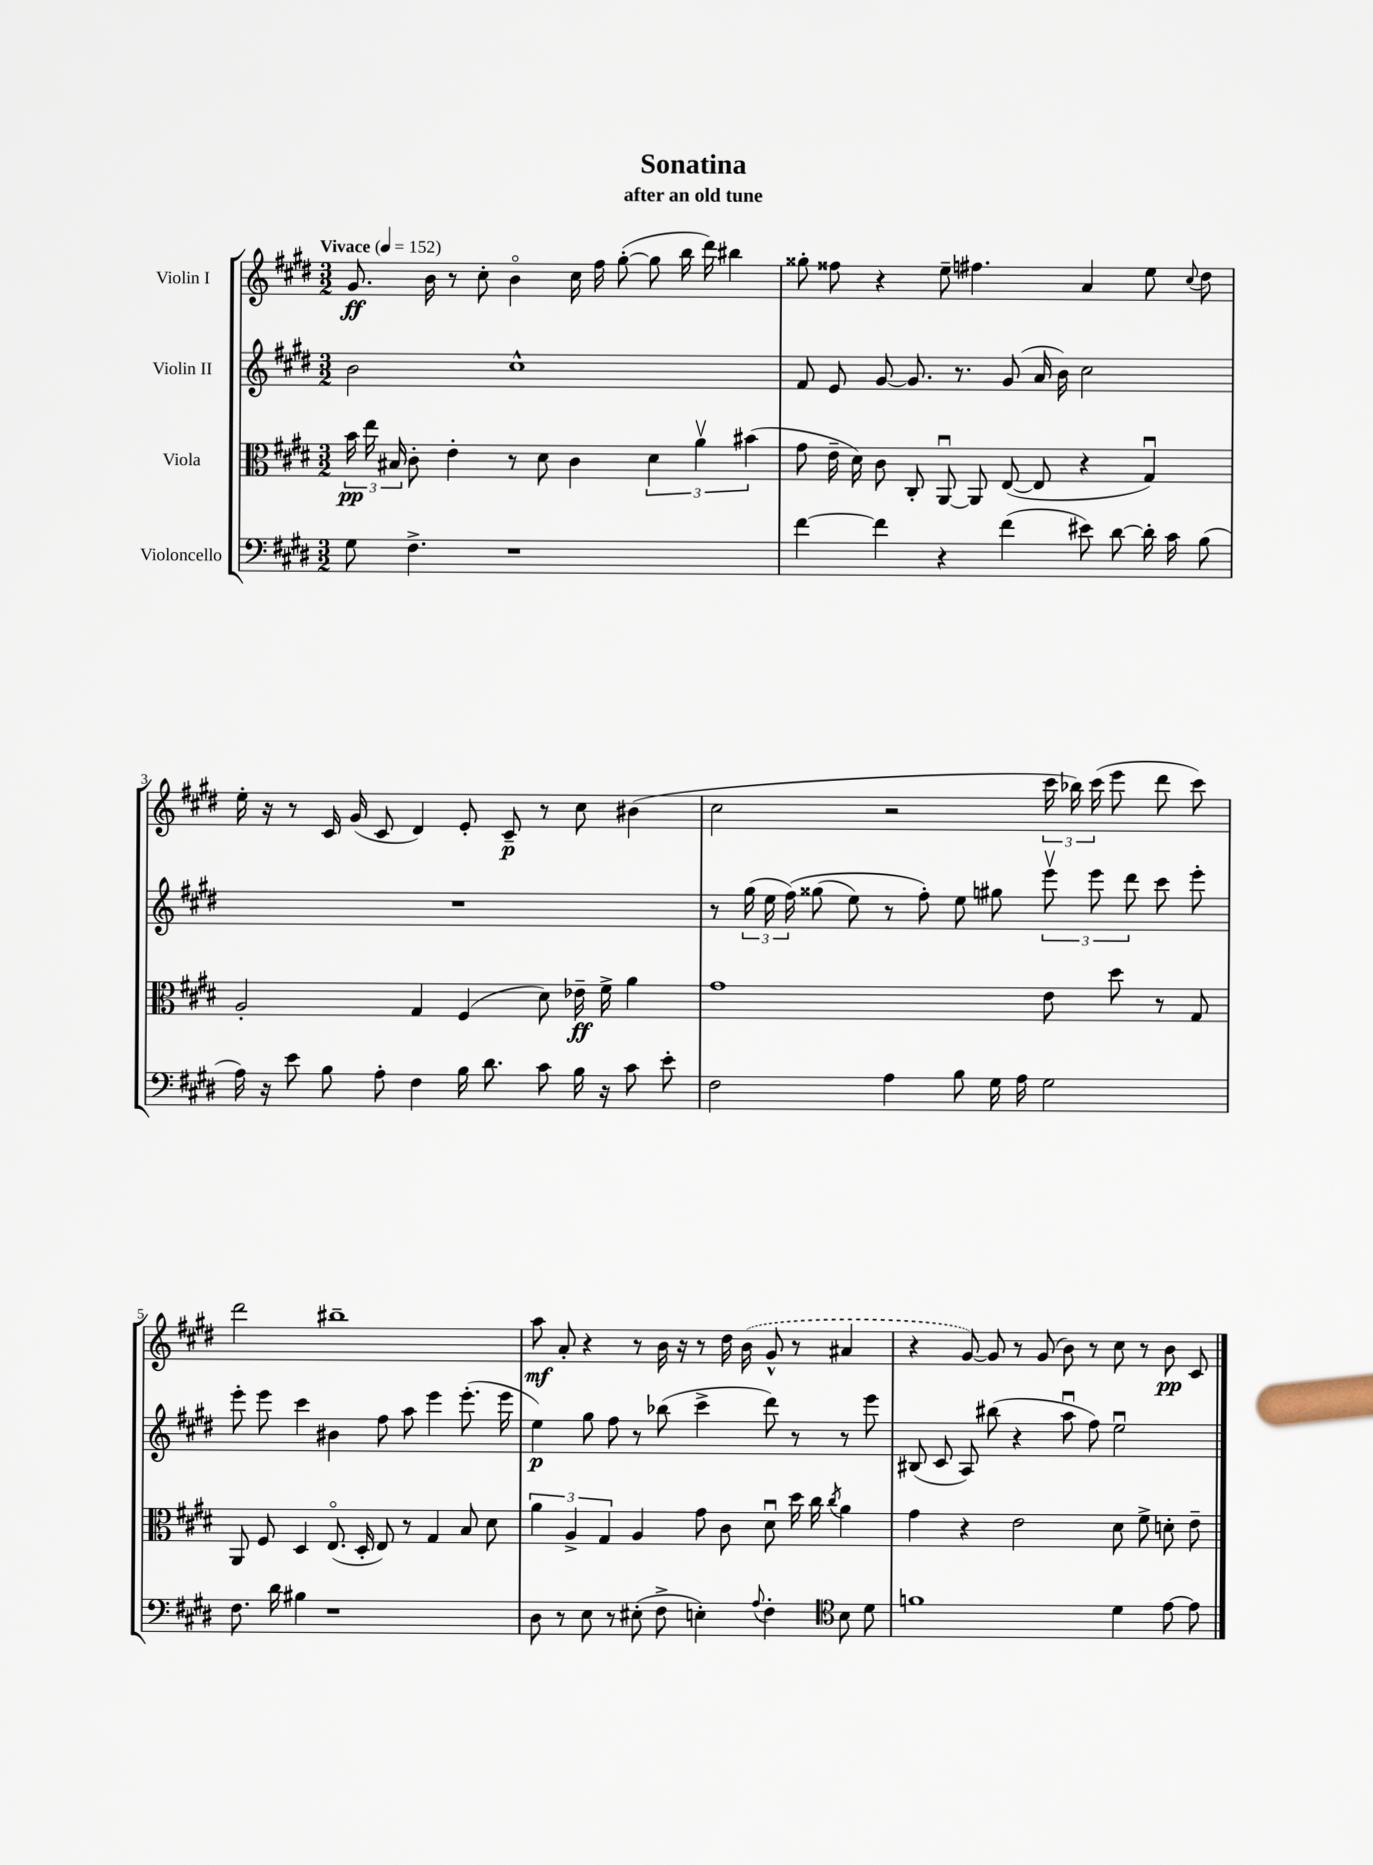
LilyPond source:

\header { title = "Sonatina" subtitle = "after an old tune" }
<<
\new StaffGroup <<
\new Staff = "s0" \with { instrumentName = "Violin I" } {
    \clef treble \key e \major \numericTimeSignature \time 3/2 \tempo "Vivace" 4 = 152
    \autoBeamOff gis'8.\ff b'16 r8 cis''8-. b'4\flageolet cis''16 fis''16 gis''8~-.( gis''8 b''16 dis'''16) bis''4 |
    gisis''8-. fisis''8 r4 e''8-- fis''4. a'4 e''8 \appoggiatura { cis''8 } dis''8 |
    e''16-. r16 r8 cis'16 gis'16( cis'8 dis'4) e'8-. cis'8--\p r8 cis''8 bis'4( |
    cis''2 r2 \tuplet 3/2 { cis'''16 bes''16) cis'''16( } e'''8 dis'''8 cis'''8) |
    dis'''2 bis''1-- |
    a''8\mf a'8-. r4 r8 b'16 r16 r8 dis''16 \once \slurDashed b'16( gis'8-^ r8 ais'4 |
    r4 gis'8~) gis'8 r8 gis'8( b'8) r8 cis''8 r8 b'8\pp cis'8 \bar "|." |
}
\new Staff = "s1" \with { instrumentName = "Violin II" } {
    \clef treble \key e \major \numericTimeSignature \time 3/2
    \autoBeamOff b'2 cis''1-^ |
    fis'8 e'8 gis'8~ gis'8. r8. gis'8( a'16 b'16) cis''2 |
    R1. |
    r8 \tuplet 3/2 { gis''16( e''16 fis''16)\( } gisis''8( e''8) r8 fis''8-.\) e''8 gis''8 \tuplet 3/2 { e'''8\upbow e'''8 dis'''8 } cis'''8 e'''8-. |
    e'''8-. e'''8 cis'''4 bis'4 fis''8 a''8 e'''4 e'''8.-.( e'''16 |
    e''4\p) gis''8 fis''8 r8 bes''8( cis'''4-> dis'''8) r8 r8 e'''8 |
    bis8( cis'8 a8) bis''8( r4 a''8\downbow fis''8) e''2\downbow \bar "|." |
}
\new Staff = "s2" \with { instrumentName = "Viola" } {
    \clef alto \key e \major \numericTimeSignature \time 3/2
    \autoBeamOff \tuplet 3/2 { b'16\pp e''16 bis16 } cis'8-. e'4-. r8 dis'8 cis'4 \tuplet 3/2 { dis'4 a'4\upbow bis'4( } |
    gis'8 e'16-- dis'16) cis'8 cis8-. a,8~\downbow a,8 e8~( e8 r4 gis4\downbow) |
    a2-. gis4 fis4( dis'8) ees'16--\ff fis'16-> a'4 |
    gis'1 e'8 dis''8 r8 gis8 |
    a,8 fis8 dis4 e8.\flageolet( dis16-. e8) r8 gis4 b8 dis'8 |
    \tuplet 3/2 { a'4 a4-> gis4 } a4 gis'8 cis'8 dis'8\downbow dis''16 cis''16 \acciaccatura { cis''8 } a'4 |
    gis'4 r4 e'2 dis'8 fis'8-> d'8-. e'8-- \bar "|." |
}
\new Staff = "s3" \with { instrumentName = "Violoncello" } {
    \clef bass \key e \major \numericTimeSignature \time 3/2
    \autoBeamOff gis8 fis4.-> r1 |
    fis'4~ fis'4 r4 fis'4( eis'8) dis'8~ dis'16-. cis'16 b8( |
    a16) r16 e'8 b8 a8-. fis4 b16 dis'8. cis'8 b16 r16 cis'8 e'8-. |
    fis2 a4 b8 gis16 a16 gis2 |
    fis8. dis'16 bis4 r1 |
    dis8 r8 e8 r8 eis8-.( fis8-> e4-.) \appoggiatura { a8 } fis4-. \clef tenor b8 dis'8 |
    f'1 dis'4 e'8~ e'8 \bar "|." |
}
>>
>>
